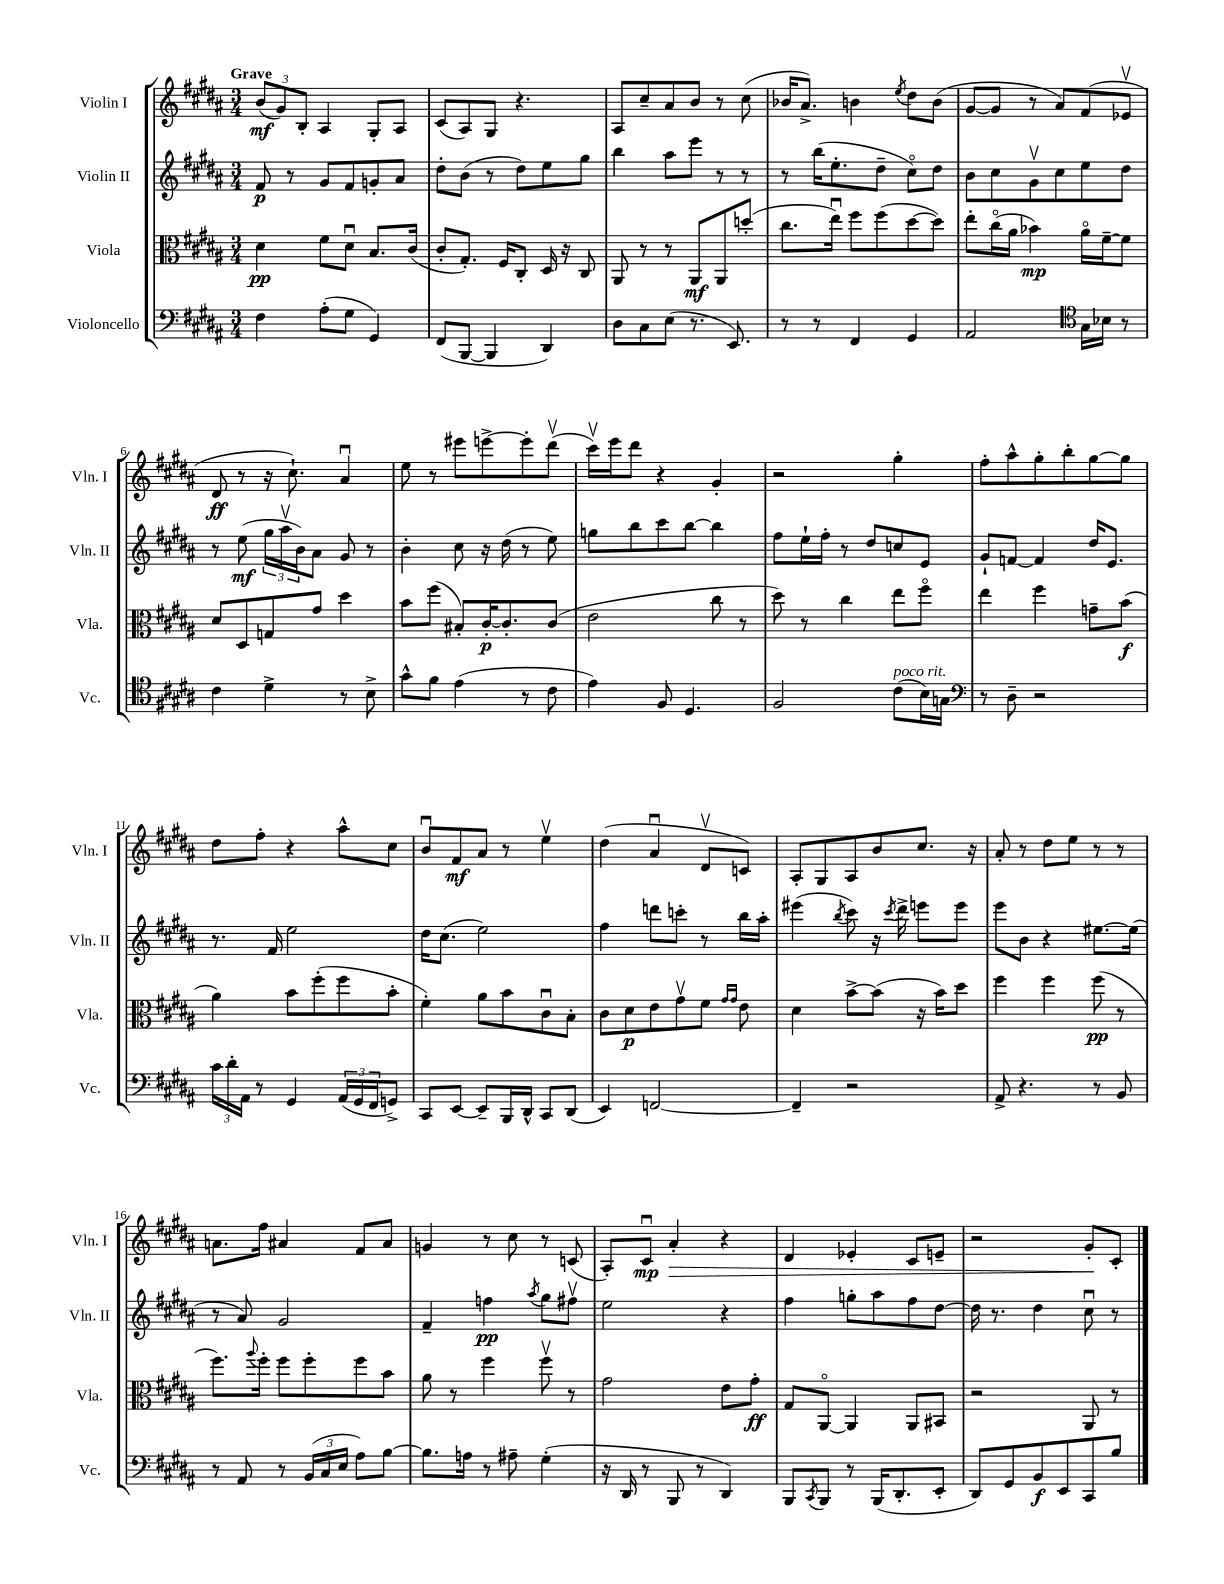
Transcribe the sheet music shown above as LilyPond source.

<<
\new StaffGroup <<
\new Staff = "s0" \with { instrumentName = "Violin I" shortInstrumentName = "Vln. I" } {
    \clef treble \key b \major \numericTimeSignature \time 3/4 \tempo "Grave"
    \tuplet 3/2 { b'8\mf( gis'8) b8-. } ais4 gis8-. ais8 |
    cis'8( ais8) gis8 r4. |
    ais8 cis''8-- ais'8 b'8 r8 cis''8( |
    bes'16 ais'8.->) b'4 \acciaccatura { e''8 } dis''8 b'8( |
    gis'8~ gis'8 r8 ais'8) fis'8( ees'8\upbow |
    dis'8\ff r8 r16 cis''8.-!) ais'4\downbow |
    e''8 r8 eis'''8 e'''8~-> e'''8-. dis'''8\upbow( |
    cis'''16\upbow) e'''16 dis'''8 r4 gis'4-. |
    r2 gis''4-. |
    fis''8-. ais''8-^ gis''8-. b''8-. gis''8~ gis''8 |
    dis''8 fis''8-. r4 ais''8-^ cis''8 |
    b'8\downbow fis'8\mf ais'8 r8 e''4\upbow |
    dis''4( ais'4\downbow dis'8\upbow c'8) |
    ais8-. gis8 ais8 b'8 cis''8. r16 |
    ais'8-. r8 dis''8 e''8 r8 r8 |
    a'8. fis''16 ais'4 fis'8 ais'8 |
    g'4 r8 cis''8 r8 c'8( |
    ais8-.) cis'8\downbow\mp ais'4-.\> r4 |
    dis'4 ees'4-. cis'8 e'8-- |
    r2 gis'8-.\! cis'8-. \bar "|." |
}
\new Staff = "s1" \with { instrumentName = "Violin II" shortInstrumentName = "Vln. II" } {
    \clef treble \key b \major \numericTimeSignature \time 3/4
    fis'8\p r8 gis'8 fis'8 g'8-. ais'8 |
    dis''8-. b'8( r8 dis''8) e''8 gis''8 |
    b''4 ais''8 e'''8 r8 r8 |
    r8 b''16( e''8.-. dis''8-- cis''8\flageolet) dis''8 |
    b'8 cis''8 gis'8\upbow cis''8 e''8 dis''8 |
    r8 e''8\mf( \tuplet 3/2 { gis''16 ais''16\upbow b'16) } ais'8 gis'8 r8 |
    b'4-. cis''8 r16 dis''16( r8 e''8) |
    g''8 b''8 cis'''8 b''8~ b''4 |
    fis''8 e''16-! fis''16-. r8 dis''8 c''8 e'8 |
    gis'8-! f'8~ f'4 dis''16 e'8. |
    r8. fis'16 e''2 |
    dis''16 cis''8.( e''2) |
    fis''4 d'''8 c'''8-. r8 b''16 ais''16-. |
    eis'''4( \acciaccatura { b''8 } cis'''8) r16 \acciaccatura { cis'''8 } dis'''16-> e'''8 e'''8 |
    e'''8 b'8 r4 eis''8.~ eis''16( |
    r8 ais'8) gis'2 |
    fis'4-- f''4\pp \acciaccatura { ais''8 } gis''8 fis''8\upbow |
    e''2 r4 |
    fis''4 g''8-. ais''8 fis''8 dis''8~ |
    dis''16 r8. dis''4 cis''8\downbow r8 \bar "|." |
}
\new Staff = "s2" \with { instrumentName = "Viola" shortInstrumentName = "Vla." } {
    \clef alto \key b \major \numericTimeSignature \time 3/4
    dis'4\pp fis'8 dis'8\downbow b8. cis'16( |
    cis'8-. gis8.-.) fis16 cis8-. dis16 r16 cis8 |
    ais,8 r8 r8 ais,8\mf ais,8 d''8-.( |
    cis''8. e''16\downbow) fis''8 fis''8( dis''8~ dis''8) |
    e''8-. cis''16\flageolet( ais'16 bes'4\mp) ais'16\flageolet fis'16~-- fis'8 |
    dis'8 dis8 g8 gis'8 dis''4 |
    b'8 fis''8( bis8-.) cis'16~-.\p cis'8.-. cis'8( |
    e'2 cis''8 r8 |
    dis''8) r8 cis''4 e''8 fis''8\flageolet |
    e''4 fis''4 g'8-- b'8\f( |
    ais'4) b'8 fis''8-.( fis''8 b'8-. |
    fis'4-.) ais'8 b'8 cis'8\downbow b8-. |
    cis'8 dis'8\p e'8 gis'8\upbow fis'8 \grace { gis'16 gis'16 } e'8 |
    dis'4 b'8~-> b'8( r16 b'16) dis''8 |
    fis''4 fis''4 fis''8\pp( r8 |
    fis''8.) \appoggiatura { ais''8 } fis''16-. fis''8 fis''8-. fis''8 b'8 |
    ais'8 r8 fis''4 fis''8\upbow r8 |
    gis'2 e'8 gis'8-.\ff |
    gis8 ais,8~\flageolet ais,4 ais,8 bis,8 |
    r2 ais,8 r8 \bar "|." |
}
\new Staff = "s3" \with { instrumentName = "Violoncello" shortInstrumentName = "Vc." } {
    \clef bass \key b \major \numericTimeSignature \time 3/4
    fis4 ais8-.( gis8 gis,4) |
    fis,8( b,,8~ b,,4 dis,4) |
    dis8 cis8 e8( r8. e,8.) |
    r8 r8 fis,4 gis,4 |
    ais,2 \clef tenor gis16 bes16 r8 |
    cis'4 dis'4-> r8 b8-> |
    gis'8-^ fis'8 e'4( r8 cis'8 |
    e'4) fis8 dis4. |
    fis2 cis'8^\markup { \italic "poco rit." }( b16) g16 |
    \clef bass r8 dis8-- r2 |
    \tuplet 3/2 { cis'16 dis'16-. ais,16 } r8 gis,4 \tuplet 3/2 { ais,16( gis,16 fis,16 } g,8->) |
    cis,8 e,8~ e,8-- b,,16 dis,16-^ cis,8 dis,8( |
    e,4) f,2~ |
    f,4-- r2 |
    ais,8-> r4. r8 b,8 |
    r8 ais,8 r8 \tuplet 3/2 { b,16( cis16 e16 } ais8) b8~ |
    b8. a16 r8 ais8-- gis4-.( |
    r16 dis,16 r8 b,,8 r8 dis,4) |
    b,,8 \acciaccatura { cis,8 } b,,8 r8 b,,16( dis,8.-. e,8-. |
    dis,8) gis,8 b,8\f e,8 cis,8 b8 \bar "|." |
}
>>
>>
